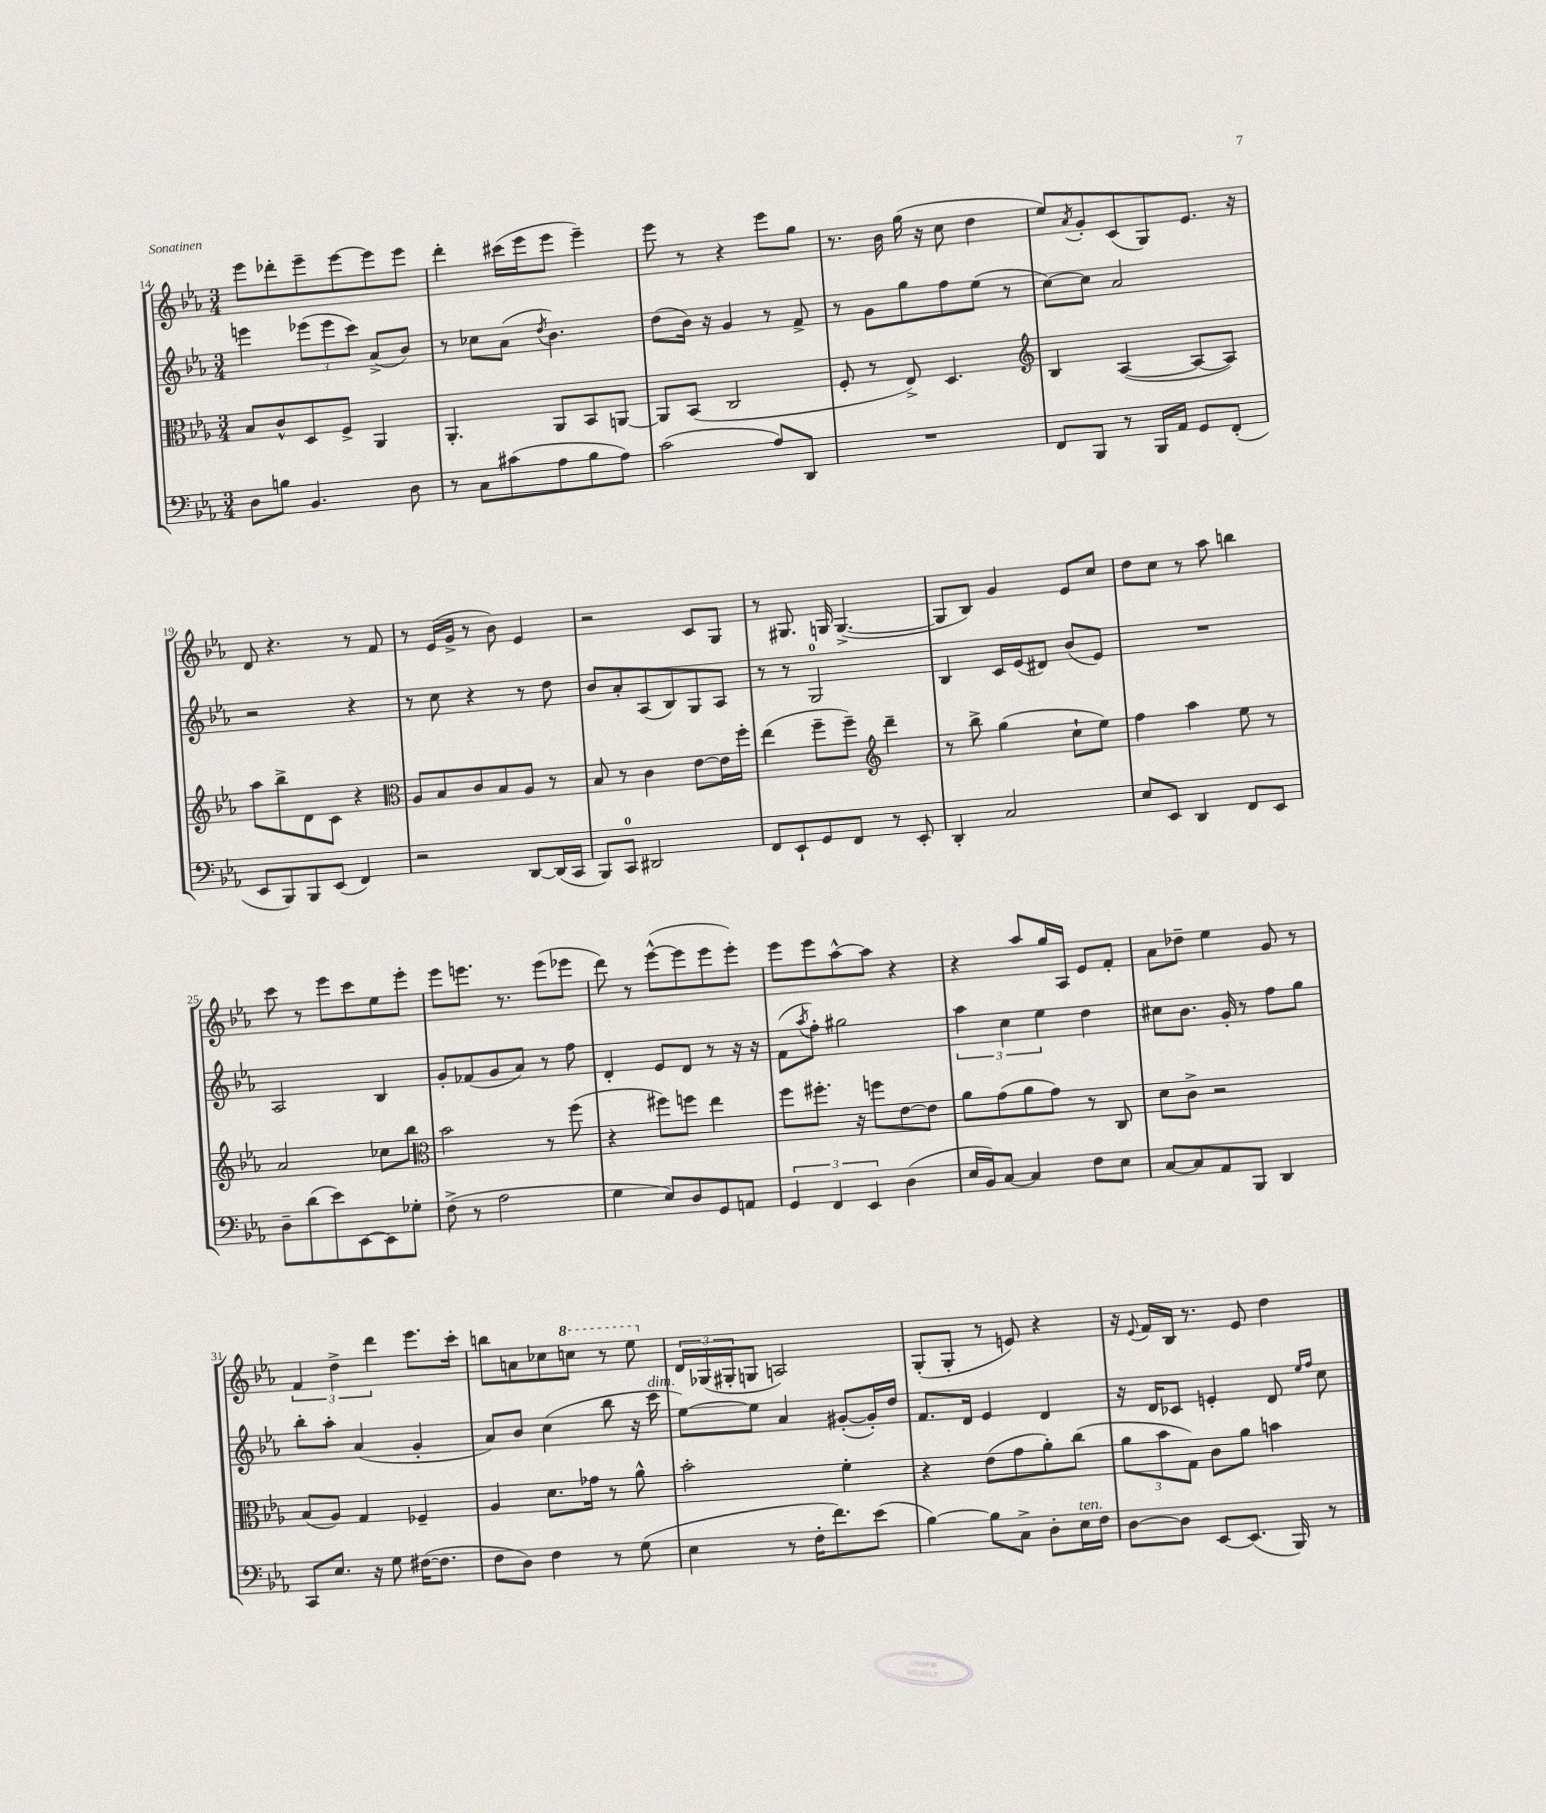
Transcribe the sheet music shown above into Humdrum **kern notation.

**kern	**kern	**kern	**kern
*staff4	*staff3	*staff2	*staff1
*clefF4	*clefC3	*clefG2	*clefG2
*k[b-e-a-]	*k[b-e-a-]	*k[b-e-a-]	*k[b-e-a-]
*M3/4	*M3/4	*M3/4	*M3/4
8D	8B-	4eee	8eee-
8B	8c^^	.	8ddd-'
4.BB-	8D	(12eee-	8eee-~
.	.	12eee-	.
.	8F^	.	[8eee-
.	.	12ccc)	.
.	4AA-	(8a-^	8eee-]
8D	.	8b-)	8eee-
=	=	=	=
8r	4.AA-'	8r	4ddd'
8C	.	8cc-	.
(8c#	.	(8a-	(16ccc#
.	.	.	16eee-
.	.	8qdd	.
8A-	8AA-	4.b-)	8eee-
8B-	8BB-	.	4eee-~)
8A-)	[8AA	.	.
=	=	=	=
(2c	8AA]	(8dd	8eee-
.	(8BB-	16b-)	8r
.	.	16r	.
.	2C	4g	4r
8A-)	.	8r	8eee-
8DD	.	8f^	8gg
=	=	=	=
2.r	8F'	8r	8.r
.	8r	8g	.
.	.	.	16b-
.	8E-^)	8gg	(16gg
.	.	.	16r
.	4.D	8ff	8cc
.	.	(8ee-	4dd
.	.	8r	.
=	=	=	=
*	*clefG2	*	*
8FF	4B-	[8cc)	8ee-)
.	.	.	8qa-
8BBB-	.	8cc]	8g'
8r	([4A-	2a-	(8c
16BBB-	.	.	8G)
16AA-	.	.	.
8GG	8A-_	.	8.e-
(8FF'	8A-])	.	.
.	.	.	16r
=	=	=	=
8EE-	8aa-	2r	8d
8BBB-)	8bb-^	.	4.r
8BBB-	8d	.	.
(8EE-	8c	.	.
4FF)	4r	4r	8r
.	.	.	8f
=	=	=	=
*	*clefC3	*	*
2r	8A-	8r	8r
.	8B-	8cc	(16e-
.	.	.	16g^
.	8c	4r	8r
.	8B-	.	8b-)
[8DD	8A-	8r	4e-
(16DD]	8r	8dd	.
16CC	.	.	.
=	=	=	=
8BBB-)	8B-	8b-	2r
8CC	8r	8a-'	.
2DD#	4c	(8A-	.
.	.	8B-)	.
.	[8e-	8G	8c
.	16e-]	8A-	8G
.	16ff'	.	.
=	=	=	=
8FF	(4ee-	8r	8r
8EE-`	.	8r	8.G#
8GG	8ff~	2G	.
.	.	.	16G
8FF	8ff~)	.	([4.G^
*	*clefG2	*	*
8r	4ddd~	.	.
8EE-'	.	.	.
=	=	=	=
4DD'	8r	4B-	8G]
.	8bb-^	.	8B-)
2C	(4gg	16c	4g
.	.	(16e-	.
.	.	8d#)	.
.	8cc`	(8b-	8e-
.	8ee-)	8e-)	8cc
=	=	=	=
8E-	4ff	2.r	8dd
8EE-	.	.	8cc
4DD	4aa-	.	8r
.	.	.	8aa-
8FF	8ee-	.	4bb
8EE-	8r	.	.
=	=	=	=
8D~	2a-	2A-	8ccc
(8d	.	.	8r
8e-)	.	.	8eee-
[8EE-	.	.	8ccc
8EE-]	8cc-	4B-	8ee-
8G-'	8bb-	.	8eee-'
=	=	=	=
*	*clefC3	*	*
(8F^	2b-	8g'	8eee-
8r	.	(8f-	8.eee
2A-	.	8g	.
.	.	.	8.r
.	.	8a-)	.
.	8r	8r	(8eee
.	(8ff	8ff	8eee-
=	=	=	=
4G	4r	4d'	8ddd)
.	.	.	8r
8E-)	8ff#)	8e-	([8eee-^^
8D	8ff	8d	8eee-]
8GG	4ee-	8r	8eee-
8AA	.	16r	8eee-')
.	.	16r	.
=	=	=	=
6GG	8ff	(8f	8eee-
.	.	8qaa-	.
.	8.ff#'	8ff')	8eee-
6FF	.	.	.
.	.	2gg#	[8aa-^^
.	16r	.	.
6EE-	.	.	.
.	8ff	.	8aa-]
(4D	[8e-	.	4r
.	8e-]	.	.
=	=	=	=
16E-	8a-	6aa-	4r
16BB-)	.	.	.
[8C	(8g	.	.
.	.	6cc	.
4C]	8a-	.	8aa-
.	.	6ee-	.
.	8g)	.	16gg
.	.	.	16A-
8F	8r	4dd	8e-
8E-	8C	.	8f'
=	=	=	=
[8C	8d	8cc#	8a-
8C]	8c^	8.b-	8dd-~
8AA-	2r	.	4ee-
.	.	16g'	.
8BBB-	.	8r	.
4DD	.	8ff	8g
.	.	8gg	8r
=	=	=	=
8CC	(8B-	8bb-'	6f
8.E-	8A-)	8aa-'	.
.	.	.	6dd^
.	4G	(4a-	.
16r	.	.	.
.	.	.	6ddd
8G	.	.	.
([16F#	4F-~	4g'	8.eee-
8.F#]	.	.	.
.	.	.	16ccc'
=	=	=	=
8F	4A-	8a-)	8bb
8D)	.	8b-	8a
4F	8.d	(4cc	8cc-
.	.	.	8ccc
.	16g-	.	.
8r	8r	8bb-	8r
(8G	8a-^^	16r	8eee-
.	.	16ccc	.
=	=	=	=
4E-	2b-'	[8ee-)	24d
.	.	.	(24G-
.	.	.	24G#'
.	.	8ee-]	8G
8r	.	4a-	2A)
16F'	.	.	.
8.f)	.	.	.
.	4f'	([8g#'	.
(8e-	.	16g#'])	.
.	.	16dd	.
=	=	=	=
[4B-)	4r	8.f	(8G'
.	.	.	8G'
.	.	16d	.
8B-]	(8e-	4e-	8r
8C^	8g	.	8e)
8D'	8a-')	4d	4r
16E-	(8cc	.	.
16F	.	.	.
=	=	=	=
[8D	12a-	16r	16r
.	.	.	8qqe-
.	.	16d	16f
.	12b-	.	.
8D]	.	8c-	16B-
.	12G)	.	.
.	.	.	8.r
[8EE-	8c	4e'	.
(8.EE-]	8a-	.	8e-
.	4b	8d	4dd
16BBB-)	.	.	.
.	.	16qqee-	.
.	.	16qqff	.
8r	.	8cc	.
==	==	==	==
*-	*-	*-	*-
